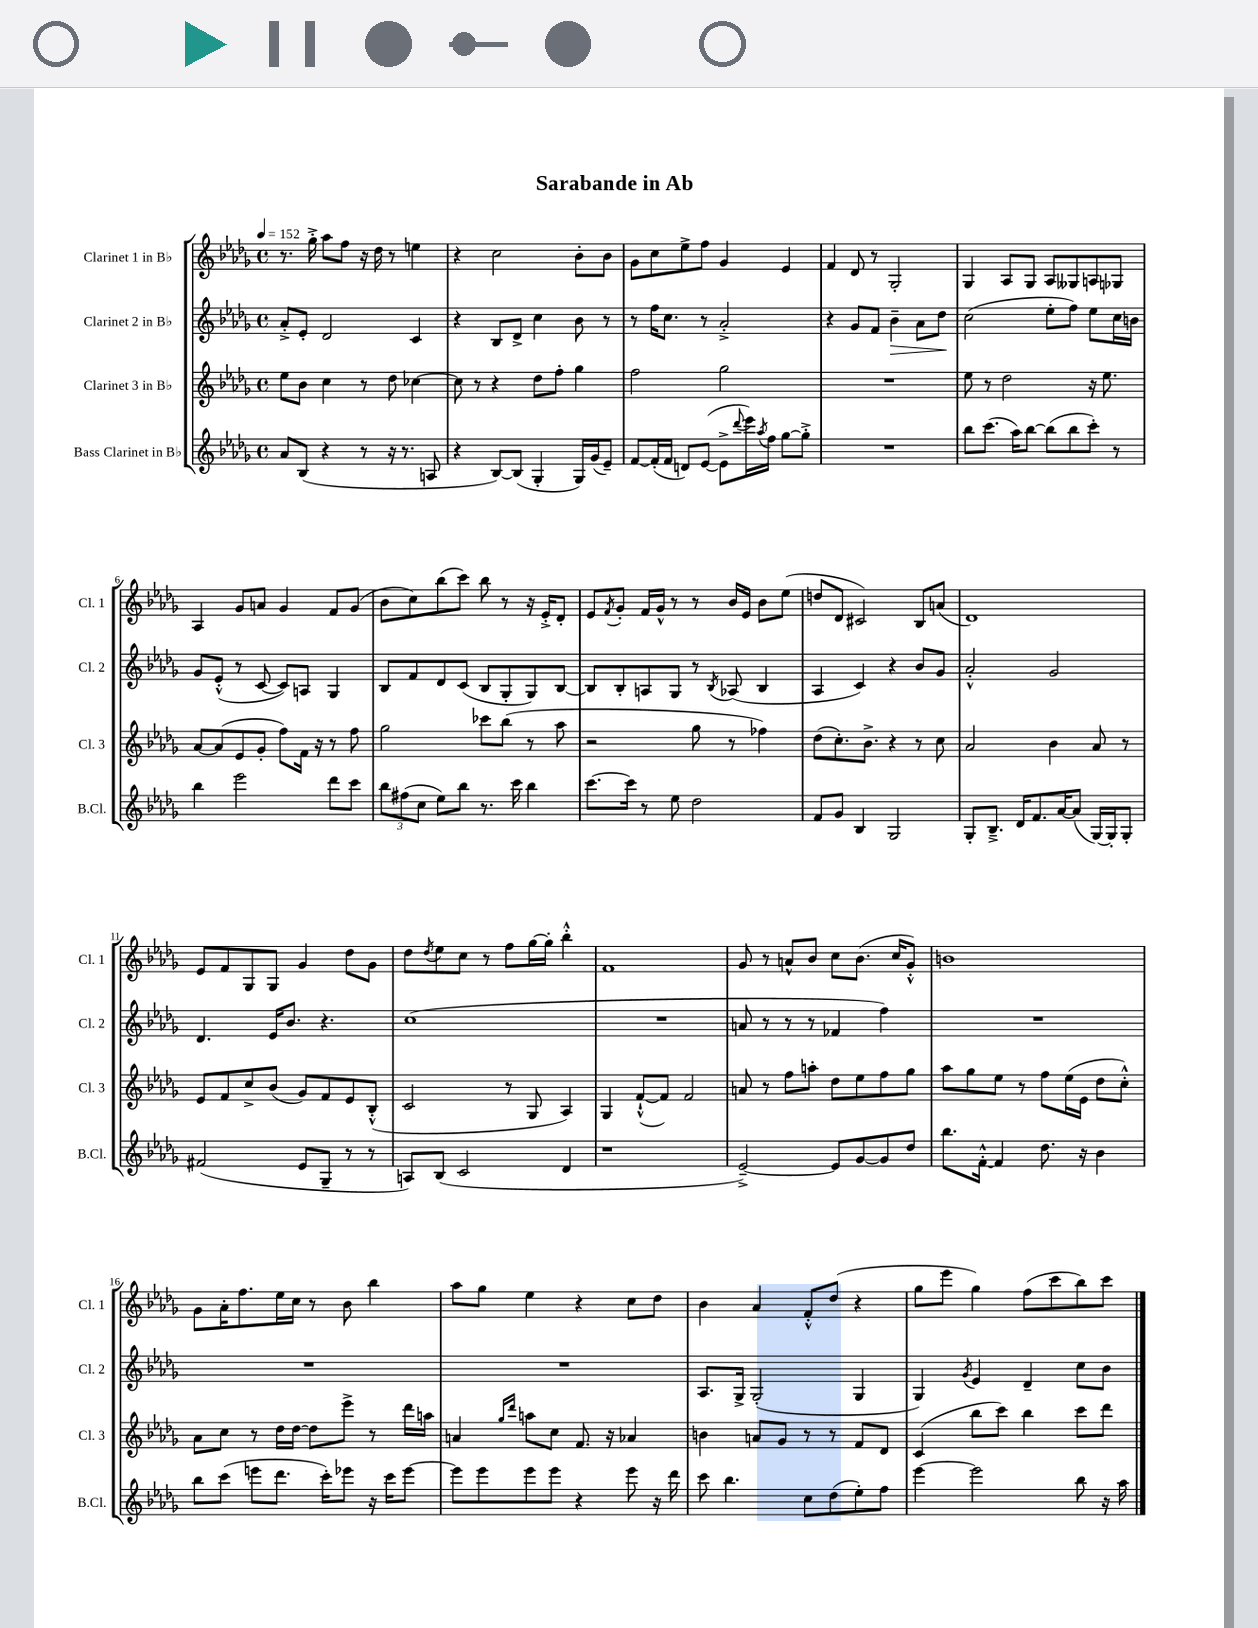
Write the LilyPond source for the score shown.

\header { title = "Sarabande in Ab" }
<<
\new StaffGroup <<
\new Staff = "s0" \with { instrumentName = "Clarinet 1 in Bb" shortInstrumentName = "Cl. 1" } {
    \clef treble \key des \major \defaultTimeSignature \time 4/4 \tempo 4 = 152
    r8. ges''16-.-> aes''8 f''8 r16 des''16 r8 e''4 |
    r4 c''2 bes'8-. bes'8 |
    ges'8 c''8 ees''8-> f''8 ges'4 ees'4 |
    f'4 des'8 r8 ges2-. |
    ges4 aes8 ges8 aes8 geses8 a8 ges8 |
    aes4 ges'8 a'8 ges'4 f'8 ges'8( |
    bes'8 c''8) bes''8( c'''8) bes''8 r8 r16 ees'16-.-> des'8-. |
    ees'8 \acciaccatura { f'8 } ges'8-. f'16 ges'16-^ r8 r8 bes'16 ees'16 bes'8 ees''8( |
    d''8 des'8 cis'2) bes8 a'8( |
    des'1) |
    ees'8 f'8 ges8 ges8 ges'4 des''8 ges'8 |
    des''8 \acciaccatura { des''8 } ees''8 c''8 r8 f''8 ges''16~ ges''16-. bes''4-.-^ |
    f'1 |
    ges'8 r8 a'8-^ bes'8 c''8 bes'8.( c''16 ges'8-.-^) |
    b'1 |
    ges'8 aes'16-. f''8. ees''16 c''16 r8 bes'8 bes''4 |
    aes''8 ges''8 ees''4 r4 c''8 des''8 |
    bes'4 aes'4 f'8-.-^ des''8( r4 |
    ges''8 ees'''8 ges''4) f''8( c'''8 bes''8) c'''8 \bar "|." |
}
\new Staff = "s1" \with { instrumentName = "Clarinet 2 in Bb" shortInstrumentName = "Cl. 2" } {
    \clef treble \key des \major \defaultTimeSignature \time 4/4
    aes'8-.-> ees'8-. des'2 c'4 |
    r4 bes8 des'8-> c''4 bes'8 r8 |
    r8 f''16 c''8. r8 aes'2-.-> |
    r4 ges'8 f'8 bes'4--\> aes'8 des''8\! |
    c''2( ees''8-. f''8) ees''8 c''16 b'16 |
    ges'8 ees'8-.-^( r8 c'8~ c'8) a8 ges4 |
    bes8 f'8 des'8 c'8( bes8 ges8-. ges8) bes8~ |
    bes8 bes8-. a8 ges8 r8 \acciaccatura { bes8 } aes8( bes4 |
    aes4 c'4) r4 bes'8 ges'8 |
    aes'2-.-^ ges'2 |
    des'4. ees'16 bes'8. r4. |
    c''1( |
    R1 |
    a'8 r8 r8 r8 fes'4 f''4) |
    R1 |
    R1 |
    R1 |
    aes8. ges16-> ges2-.( ges4 |
    ges4) \acciaccatura { ges'8 } ees'4 des'4-- c''8 bes'8 \bar "|." |
}
\new Staff = "s2" \with { instrumentName = "Clarinet 3 in Bb" shortInstrumentName = "Cl. 3" } {
    \clef treble \key des \major \defaultTimeSignature \time 4/4
    ees''8 bes'8 c''4 r8 des''8 ces''4~ |
    ces''8 r8 r4 des''8 f''8-. ges''4 |
    f''2 ges''2 |
    R1 |
    ees''8 r8 des''2 r16 ees''8. |
    aes'8~ aes'8( ees'8 ges'8-. f''8) f'16 r16 r8 f''8 |
    ges''2 ces'''8 bes''8( r8 aes''8 |
    r2 ges''8 r8 fes''4) |
    des''8( c''8.-.) bes'8.-> r4 r8 c''8 |
    aes'2 bes'4 aes'8 r8 |
    ees'8 f'8 c''8-> bes'8( ges'8) f'8 ees'8 bes8-.-^( |
    c'2 r8 ges8 aes4) |
    ges4 f'8~-!-^( f'8) f'2 |
    a'8 r8 f''8 a''8-. des''8 ees''8 f''8 ges''8 |
    aes''8 ges''8 ees''8 r8 f''8 ees''16( ees'16 des''8 c''8-.-^) |
    aes'8 c''8 r8 des''16 des''16~ des''8 ees'''8-> r8 des'''16 a''16 |
    a'4 \grace { ges''16 des'''16 } a''8 c''8 f'8. r16 aes'4 |
    b'4 a'8 ges'8 r8 r8 f'8 des'8 |
    c'4( bes''8 c'''8) bes''4 c'''8 des'''8 \bar "|." |
}
\new Staff = "s3" \with { instrumentName = "Bass Clarinet in Bb" shortInstrumentName = "B.Cl." } {
    \clef treble \key des \major \defaultTimeSignature \time 4/4
    aes'8 bes8( r4 r8 r16 r8. a8 |
    r4 bes8~) bes8( ges4-. ges16) ges'16( ees'8--) |
    f'8~ f'16-.( f'16 d'8) ees'8~( ees'8-> \appoggiatura { des'''8 } ees'''16) \acciaccatura { aes''8 } f''16 ges''8~ ges''8-.-> |
    R1 |
    bes''8 c'''8.( aes''16) bes''8~ bes''8( bes''8 c'''8-.) r8 |
    bes''4 ees'''2 des'''8 c'''8 |
    \tuplet 3/2 { bes''8 fis''8( c''8 } ees''8) bes''8 r8. c'''16 bes''4 |
    c'''8.~ c'''16 r8 ees''8 des''2 |
    f'8 ges'8 bes4 ges2 |
    ges8-. bes8.---> des'16 f'8. aes'16~ aes'8( ges16~) ges16-. ges8-. |
    fis'2( ees'8 ges8-- r8 r8 |
    a8) bes8( c'2 des'4 |
    r1 |
    ees'2~--->) ees'8 ges'8~ ges'8 des''8 |
    bes''8. f'16~-.-^ f'4 des''8. r16 bes'4 |
    bes''8 c'''8( e'''8 des'''8. c'''16-.) ees'''8 r16 c'''16 ees'''8~ |
    ees'''8 ees'''8 ees'''8 ees'''8 r4 ees'''8 r16 des'''16 |
    c'''8 bes''4. c''8 des''8( ees''8-.) f''8 |
    ees'''4~ ees'''2 bes''8 r16 aes''16 \bar "|." |
}
>>
>>
